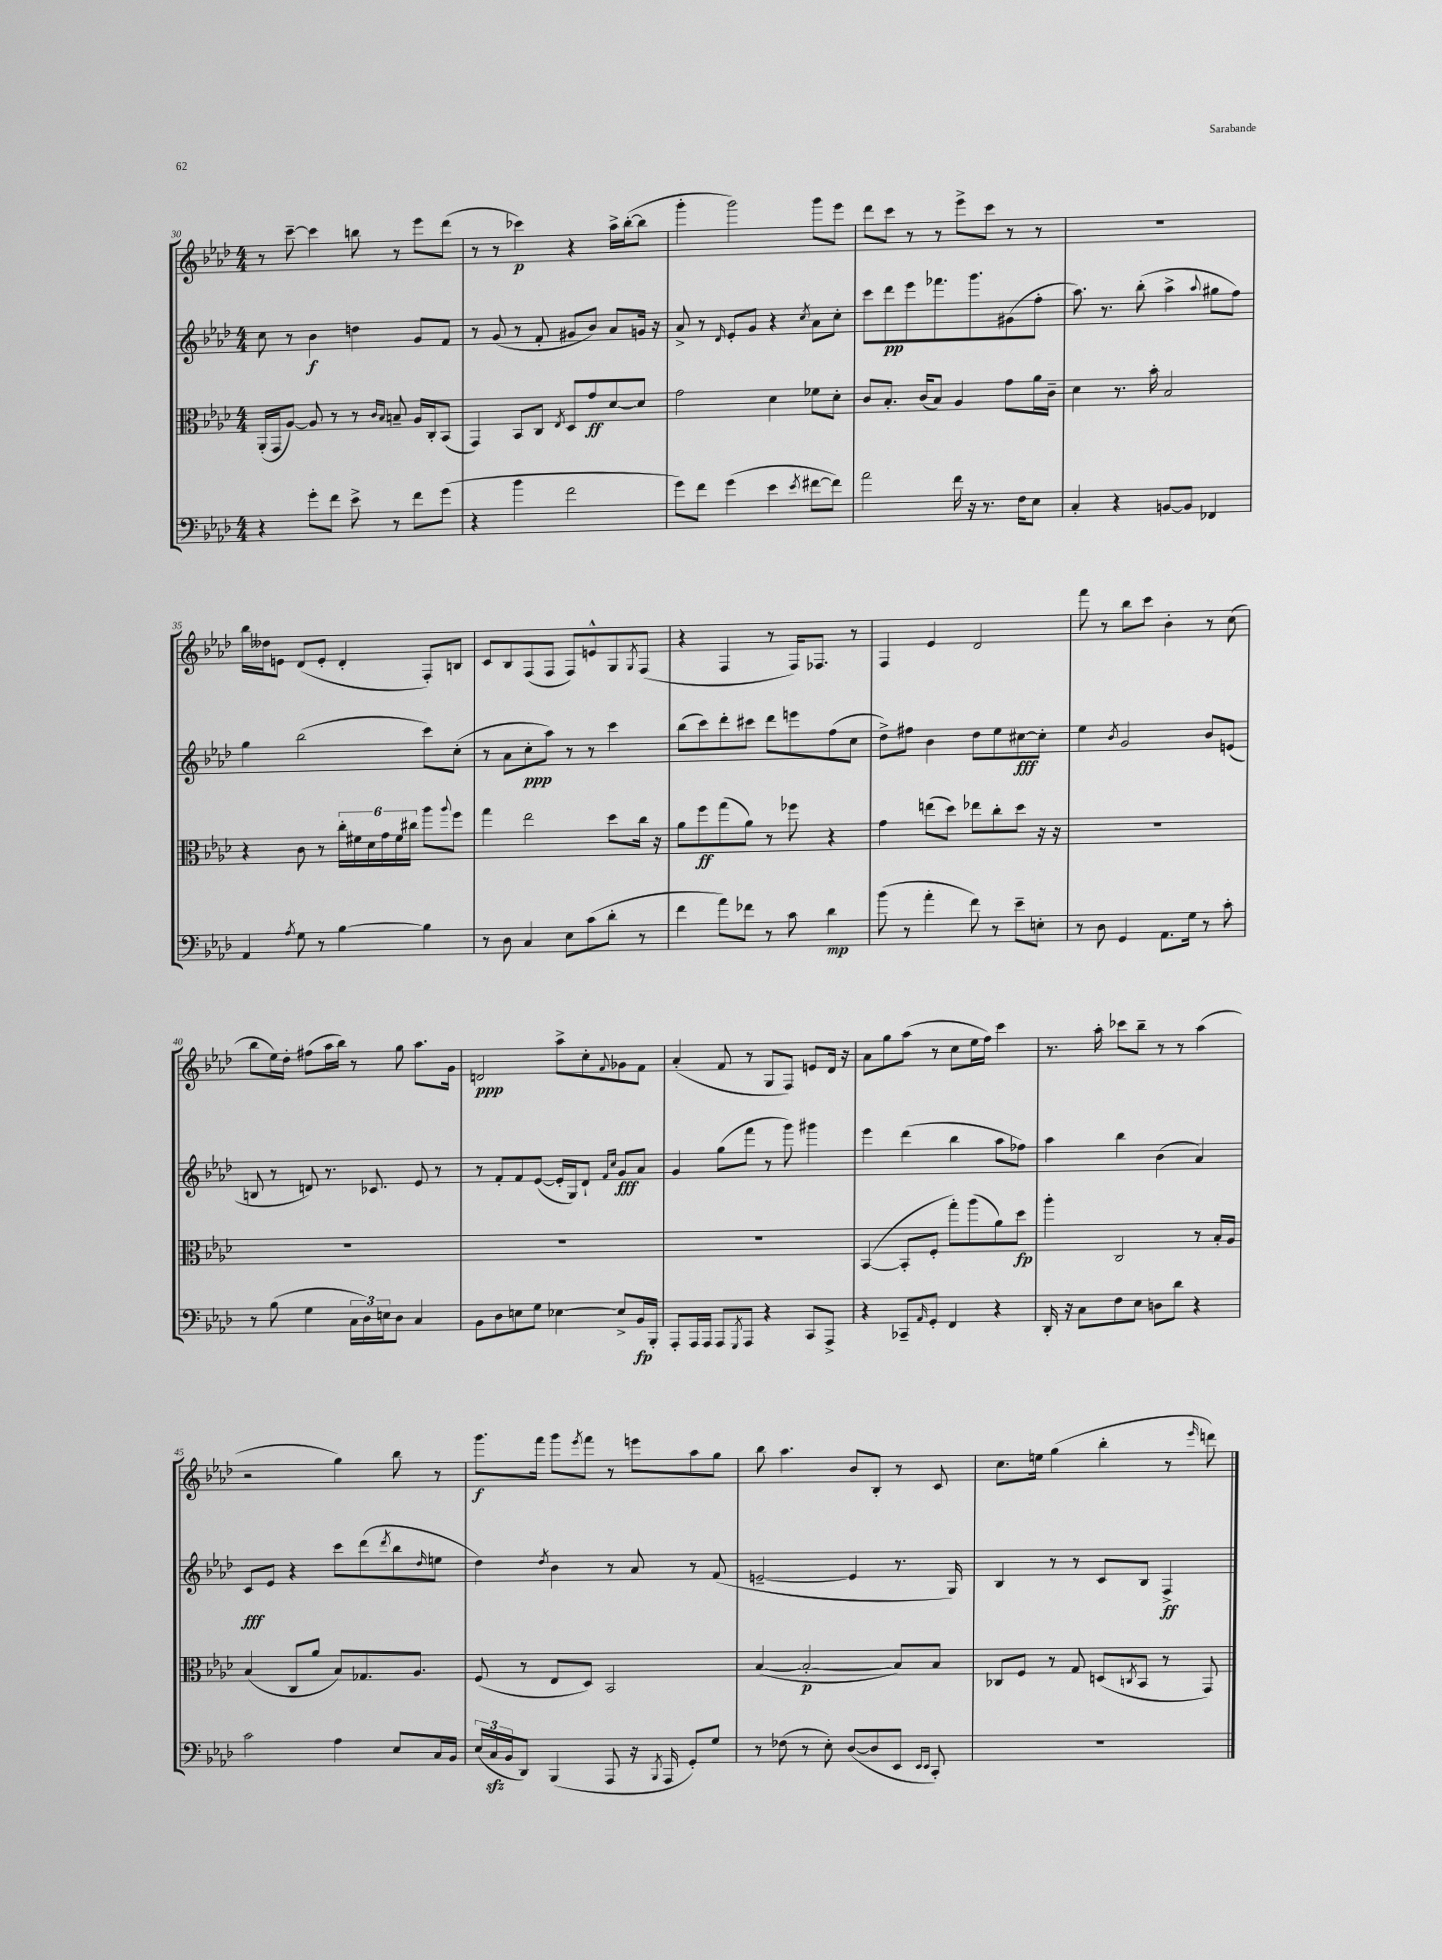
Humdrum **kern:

**kern	**kern	**kern	**kern
*staff4	*staff3	*staff2	*staff1
*clefF4	*clefC3	*clefG2	*clefG2
*k[b-e-a-d-]	*k[b-e-a-d-]	*k[b-e-a-d-]	*k[b-e-a-d-]
*M4/4	*M4/4	*M4/4	*M4/4
4r	(16AA-'/LL	8cc\	8r
.	16GG/J	.	.
.	[8A-/J)	8r	[8ccc~\
8g'\L	8A-/]	4b-\	4ccc\]
8f\J	8r	.	.
8e-^\	8r	4dd\	8bb\
.	16qqc/LL	.	.
.	16qqB-/JJ	.	.
8r	8B~/	.	8r
8f\L	16A-/LL	8g/L	8eee-\L
.	16C'/J	.	.
(8g\J	(8BB-/J	8f/J	(8ddd-\J
=	=	=	=
4r	4GG/)	8r	8r
.	.	(8g/	8r
4b-\	8BB-/L	8r	4ccc-\)
.	8C/J	8f'/	.
.	8qE-/	.	.
2f\	8D-/L	8g#/L	4r
.	8g/	8b-/J)	.
.	[8d-/	8a-/L	16aa-^\LL
.	.	.	([16bb-'\J
.	8d-/]J	16g/Jk	8bb-\]J
.	.	16r	.
=	=	=	=
8g\L)	2g\	8a-^/	4ggg'\
8f\J	.	8r	.
.	.	16qqd-/	.
(4g\	.	8e-'/L	2ggg\)
.	.	8g/J	.
4e-\	4d-\	4r	.
8qe-/	.	8qcc/	.
[8f#\L	8f-\L	8a-\L	8ggg\L
8f#\]J)	8d-'\J	8cc'\J	8eee-\J
=	=	=	=
2a-\	8c/L	8ccc\L	8ddd-\L
.	8.B-'/J	8ddd-\	8ccc\J
.	.	8eee-\	8r
.	(16c/LK	.	.
.	8B-/J)	8.fff-\	8r
16f\	4A-/	.	8eee-^\L
16r	.	8.ggg\	.
8.r	.	.	8ccc\J
.	8g\L	(8g#\	8r
16F\LK	.	.	.
8E-\J	16a-\L	8ff'\J	8r
.	16c~\JJ	.	.
=	=	=	=
4C'/	4d-\	8.aa-\)	1r
.	.	8.r	.
4r	8.r	.	.
.	.	(8bb-'\	.
.	16b-'\	.	.
[8BB/L	2B-/	4aa-^\	.
8BB/]J	.	.	.
.	.	8qqaa-/	.
4FF-/	.	8gg#\L	.
.	.	8ff\J)	.
=	=	=	=
4AA-/	4r	4gg\	16bb-\LL
.	.	.	16dd--\J
.	.	.	8e\J
8qA-/	.	.	.
8G\	8c\	(2bb-\	(8d-/L
8r	8r	.	8e'/J
[4B-\	24cc'\LL	.	4d-'/
.	24f#\	.	.
.	24d-\	.	.
.	24g\	.	.
.	24f#\	.	.
.	24cc#\JJ	.	.
4B-\]	8aa-\L	8ccc\L)	8F'/L)
.	8qqaa-/	.	.
.	8ff\J	(8cc'\J	8B/J
=	=	=	=
8r	4gg\	8r	8c/L
8D-\	.	8a-\L	8B-/
4C/	2ee-\	8cc'\	(8F/
.	.	8aa-\J)	8F/J
8E-\L	.	8r	8F/L)
(8c\	.	8r	8e^^/
8d-'\J	8dd-\L	4ccc\	8G/
.	.	.	8qG/
8r	16cc\Jk	.	(8F/J
.	16r	.	.
=	=	=	=
4f\	8a-\L	(8bb-\L	4r
.	8ff\	8ccc\)	.
8a-\L)	(8gg\	8ddd-'\	4F/
8f-\J	8a-\J)	8ccc#\J	.
8r	8r	8ddd-\L	8r
8c\	8ff-\	8eee\	16F/LK)
.	.	.	8.F-/J
4d-\	4r	(8ff\	.
.	.	8cc\J	8r
=	=	=	=
(8b-\	4g\	8dd-^\L)	4F/
8r	.	8ff#\J	.
4a-'\	(8ee\L	4b-\	4e-/
.	8dd-\J)	.	.
8f\)	8ee-\L	8dd-\L	2d-/
8r	8cc'\	8ee-\	.
8e-~\L	8dd-\J	[8cc#\	.
8E'\J	16r	8cc#'\]J	.
.	16r	.	.
=	=	=	=
8r	1r	4ee-\	8fff\
8D-\	.	.	8r
.	.	8qb-/	.
4GG/	.	2g/	8bb-\L
.	.	.	8ccc\J
8.AA-\L	.	.	4b-'\
16G\Jk	.	.	.
8r	.	8b-/L	8r
8c'\	.	(8e/J	(8cc\
=	=	=	=
8r	1r	8B/	8bb-\L
(8B-\	.	8r	16ee-\L)
.	.	.	16dd-'\JJ
4G\	.	8d/)	(8ff#\L
.	.	8.r	16aa-\L
.	.	.	16bb-\JJ)
24C\LL	.	.	8r
24D-\)	.	.	.
.	.	8.c-/	.
24E\J	.	.	.
8D-\J	.	.	8gg\
4C/	.	8e-/	8.aa-\L
.	.	8r	.
.	.	.	16g\Jk
=	=	=	=
8BB-\L	1r	8r	2d/
8D-\	.	8f'/L	.
8E\	.	8f/	.
8G\J	.	([8e-/J	.
[4E-\	.	16e-'/]LL	8aa-^\L
.	.	16G/J)	.
.	.	8d-`/J	8cc'\
.	.	16qqf/LL	.
.	.	16qqcc/JJ	8qqf/
8E-^/]L	.	8g/L	8g-\
16BB-/L	.	8a-/J	8f\J
16BBB-'/JJ	.	.	.
=	=	=	=
8AAA-'/L	1r	4g/	(4a-'/
16AAA-/L	.	.	.
16AAA-/JJ	.	.	.
8AAA-/L	.	(8gg\L	8f/
8qGGG/	.	.	.
8AAA-/J	.	8fff\J	8r
4r	.	8r	8G/L
.	.	8ggg\)	8F/J)
8CC/L	.	4ggg#\	8e/L
8AAA-^/J	.	.	16d-/Jk
.	.	.	16r
=	=	=	=
4r	([4BB-/	4eee-\	8a-\L
.	.	.	8gg\
8CC-~/L	8BB-'/]L	(4ddd-\	(8aa-\J
16qqAA-/	.	.	.
8GG'/J	8F'/J	.	8r
4FF/	8gg'\L)	4bb-\	8cc\L
.	(8aa-\	.	16ee-\L
.	.	.	16ff\JJ)
4r	8a-\)	8aa-\L	4ccc\
.	8dd-\J	8ff-\J)	.
=	=	=	=
16DD-'/	4aa-'\	4aa-\	8.r
16r	.	.	.
8C\L	.	.	.
.	.	.	16aa-'\
8F\	2C/	4bb-\	8ccc-\L
8E-\J	.	.	8bb-~\J
8D\L	.	(4b-\	8r
8d-\J	.	.	8r
4r	8r	4a-/)	(4aa-\
.	16B-'/LL	.	.
.	16A-/JJ	.	.
=	=	=	=
2c\	(4B-/	8c/L	2r
.	.	8e-/J	.
.	8C/L	4r	.
.	8a-/J	.	.
4A-\	8B-/L)	8ccc\L	4gg\)
.	8.G-/	(8ddd-\	.
.	.	8qddd-/	.
8E-/L	.	8bb-\	8bb-\
.	8.A-/J	.	.
.	.	16qqdd-/	.
16C/L	.	8ee\J	8r
16BB-/JJ	.	.	.
=	=	=	=
(24E-/LL	(8F/	4dd-\)	8.ggg\L
24C/	.	.	.
24BB-/J	.	.	.
8DD-/J)	8r	.	.
.	.	.	16fff\Jk
.	.	8qdd-/	.
(4BBB-/	8E-/L	4b-\	8ggg\L
.	.	.	8qeee-/
.	8D-/J)	.	8fff\J
8AAA-/	2BB-/	8r	8r
16r	.	8a-/	8eee\L
8qBBB-/	.	.	.
16AAA-/	.	.	.
8GG'/L)	.	8r	8aa-\
8G/J	.	(8f/	8gg\J
=	=	=	=
8r	([4B-/	[2e~/	8bb-\
(8F-\	.	.	4.aa-\
8r	2B-'/_	.	.
8E-'\)	.	.	.
([8D-/L	.	4e/]	8b-/L
8D-/]	.	.	8B-'/J
8EE-/J	8B-/]L)	8.r	8r
16qqEE-/LL	.	.	.
16qqEE-/JJ	.	.	.
8CC'/)	8B-/J	.	8c/
.	.	16G/)	.
=	=	=	=
1r	8C-/L	4B-/	8.cc\L
.	8F/J	.	.
.	.	.	16ee\Jk
.	8r	8r	(4gg\
.	8G/	8r	.
.	(8D/L	8c/L	4bb-'\
.	8qC/	.	.
.	8BB-/J	8B-/J	.
.	8r	4F^/	8r
.	.	.	16qqeee-/
.	8GG/)	.	8ddd\)
==	==	==	==
*-	*-	*-	*-
